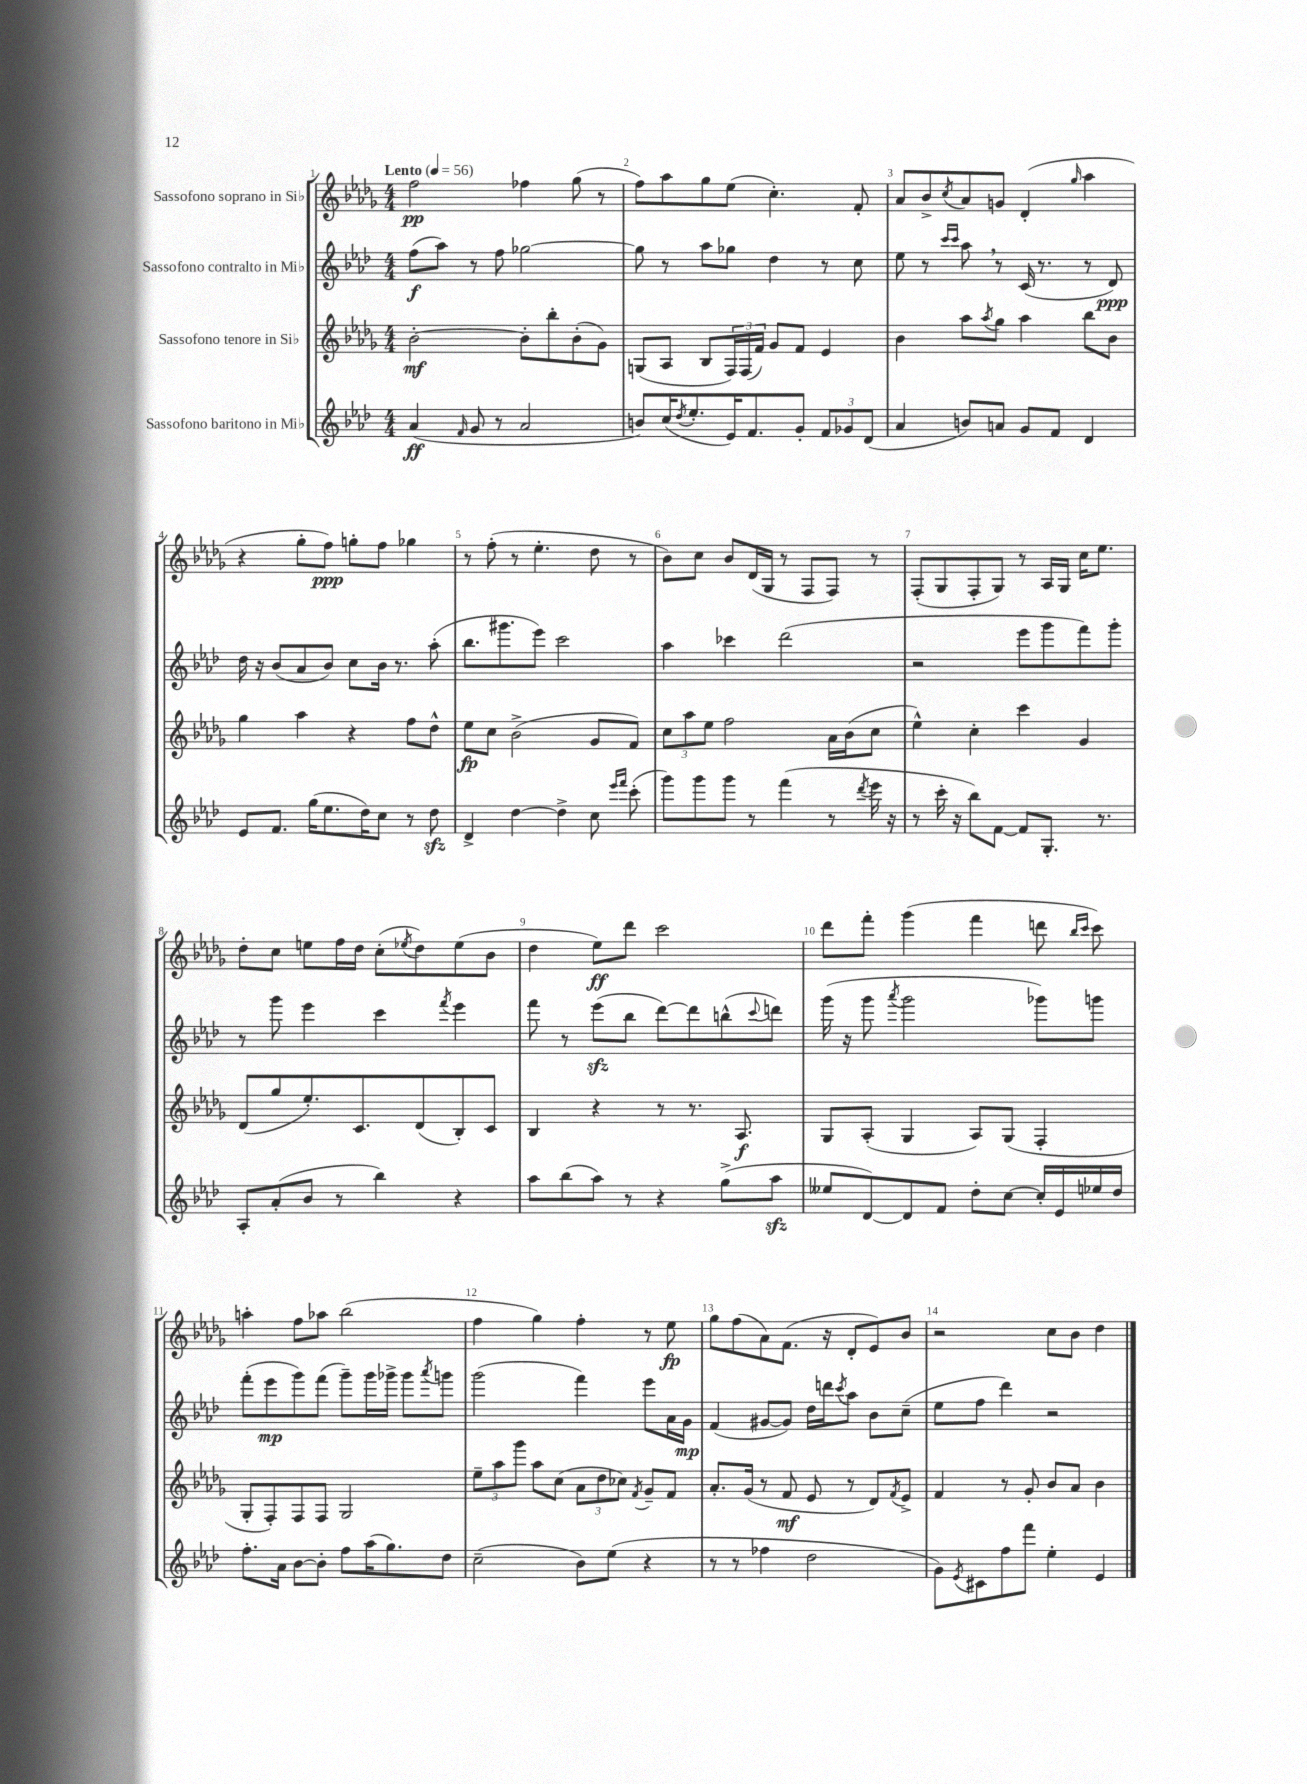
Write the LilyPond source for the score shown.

<<
\new StaffGroup <<
\new Staff = "s0" \with { instrumentName = "Sassofono soprano in Sib" } {
    \clef treble \key des \major \numericTimeSignature \time 4/4 \tempo "Lento" 4 = 56
    f''2\pp fes''4 ges''8( r8 |
    f''8) aes''8 ges''8 ees''8( c''4.-.) f'8-. |
    aes'8 bes'8-> \acciaccatura { c''8 } aes'8 g'8 des'4-.( \grace { ges''16 } aes''4 |
    r4 ges''8-. f''8\ppp) g''8-. f''8 ges''4 |
    r8 f''8-.( r8 ees''4.-. des''8 r8 |
    bes'8) c''8 bes'8 des'16( ges16 r8 f8 f8) r8 |
    f8-.( ges8 f8-. ges8) r8 aes16 ges16 c''16 ees''8. |
    des''8-. c''8 e''8 f''16 des''16 c''8-.( \acciaccatura { ees''8 } des''8) ees''8( bes'8 |
    des''4 ees''8\ff) des'''8 c'''2 |
    des'''8 f'''8-. ges'''4( f'''4 d'''8 \grace { bes''16 c'''16 } c'''8) |
    a''4-. f''8 aes''8 bes''2( |
    f''4 ges''4) f''4-. r8 ees''8\fp |
    ges''8 f''8( aes'8) f'8.( r16 des'8-. ees'8) bes'8 |
    r2 c''8 bes'8 des''4 \bar "|." |
}
\new Staff = "s1" \with { instrumentName = "Sassofono contralto in Mib" } {
    \clef treble \key aes \major \numericTimeSignature \time 4/4
    f''8\f( aes''8) r8 f''8 ges''2~ |
    ges''8 r8 aes''8 ges''8 des''4 r8 c''8 |
    ees''8 r8 \grace { c'''16 c'''16 } aes''8 \breathe r8 c'16( r8. r8 des'8\ppp) |
    des''16 r16 bes'8( aes'8 bes'8) c''8 bes'16 r8. aes''8-.( |
    bes''8. gis'''8. ees'''8) c'''2 |
    aes''4 ces'''4 des'''2( |
    r2 ees'''8 g'''8 f'''8) g'''8-. |
    r8 g'''8 ees'''4 c'''4 \acciaccatura { f'''8 } ees'''4 |
    f'''8 r8 ees'''8\sfz( bes''8 des'''8~) des'''8 b''8-^( \appoggiatura { c'''8 } d'''8) |
    g'''16( r16 g'''8 \acciaccatura { aes'''8 } g'''2 ges'''8) g'''8 |
    f'''8-.( ees'''8\mp g'''8) f'''8( g'''8--) g'''16 ges'''16-> ges'''8 \acciaccatura { aes'''8 } g'''8 |
    g'''2( f'''4) ees'''8 aes'16 g'16\mp |
    f'4( gis'8~ gis'8) des''16 d'''16 \acciaccatura { c'''8 } aes''8 bes'8 c''8--( |
    ees''8 f''8 des'''4) r2 \bar "|." |
}
\new Staff = "s2" \with { instrumentName = "Sassofono tenore in Sib" } {
    \clef treble \key des \major \numericTimeSignature \time 4/4
    bes'2~-.\mf bes'8-. bes''8-. bes'8-.( ges'8) |
    g8( aes8 bes8 \tuplet 3/2 { f16) f16( f'16) } ges'8 f'8 ees'4 |
    bes'4 aes''8 \acciaccatura { aes''8 } ges''8 aes''4 bes''8 bes'8 |
    ges''4 aes''4 r4 f''8 des''8-^ |
    ees''8\fp c''8 bes'2->( ges'8 f'8) |
    \tuplet 3/2 { c''8 aes''8 ees''8 } f''2 aes'16 bes'16( c''8 |
    ees''4-^) c''4-. c'''4 ges'4 |
    des'8( ges''8 ees''8.-.) c'8. des'8( bes8-.) c'8 |
    bes4 r4 r8 r8. aes8.\f |
    ges8 aes8-.( ges4 aes8) ges8( f4-. |
    ges8-. f8-.) f8 f8 ges2 |
    \tuplet 3/2 { ees''8-- aes''8 ges'''8 } aes''8 c''8( \tuplet 3/2 { aes'8 des''8 ces''8) } \acciaccatura { f'8 } ges'8-- f'8 |
    aes'8.-. ges'16( r8 f'8\mf ees'8 r8 des'8) \acciaccatura { f'8 } ees'8-> |
    f'4 r8 ges'8-. bes'8 aes'8 bes'4 \bar "|." |
}
\new Staff = "s3" \with { instrumentName = "Sassofono baritono in Mib" } {
    \clef treble \key aes \major \numericTimeSignature \time 4/4
    aes'4\ff( \grace { f'16 } g'8 r8 aes'2 |
    b'8) c''16( \acciaccatura { des''8 } ees''8.-. ees'16) f'8. g'8-. \tuplet 3/2 { f'8 ges'8 des'8( } |
    aes'4 b'8) a'8 g'8 f'8 des'4 |
    ees'8 f'8. g''16( ees''8. des''16) c''8 r8 des''8\sfz |
    des'4-> des''4~ des''4-> c''8 \grace { ees'''16 f'''16 } c'''8-.( |
    g'''8) g'''8 g'''8 r8 f'''4( r8 \acciaccatura { des'''8 } ees'''16 r16 |
    r8 c'''16-. r16 bes''8) f'8~ f'8 g8.-. r8. |
    aes8-. aes'8-.( bes'8 r8 bes''4) r4 |
    aes''8 bes''8( aes''8) r8 r4 g''8->( aes''8\sfz |
    eeses''8 des'8~) des'8 f'8 des''8-. c''8~ c''16-. ees'16 ees''16 des''16 |
    f''8.-. aes'16 bes'8~ bes'8-. f''8 aes''16( g''8.) des''8 |
    c''2--( bes'8) ees''8( r4 |
    r8 r8 fes''4 des''2 |
    g'8) \acciaccatura { ees'8 } cis'8 f''8 f'''8 ees''4-. ees'4 \bar "|." |
}
>>
>>
\layout { \context { \Score \override BarNumber.break-visibility = ##(#f #t #t) barNumberVisibility = #all-bar-numbers-visible } }
